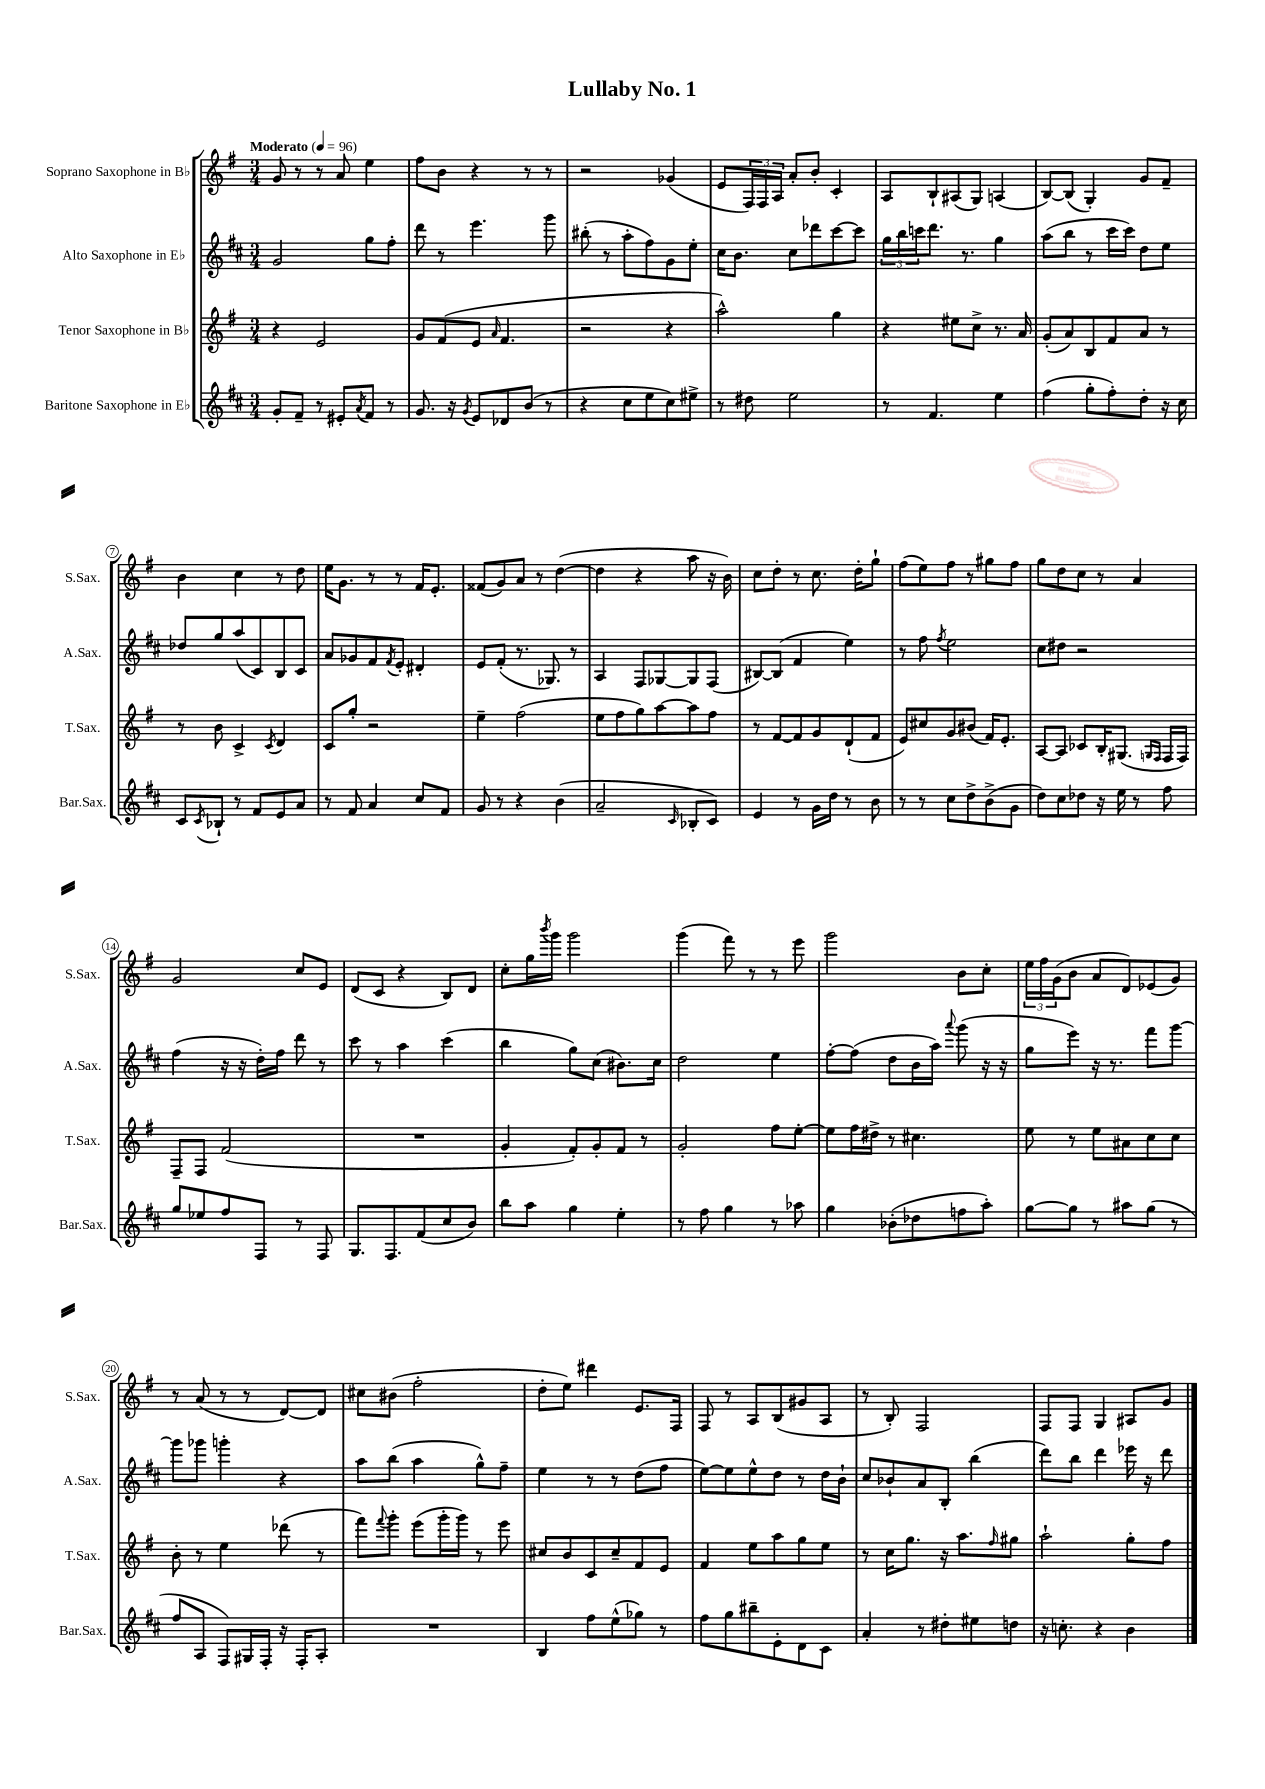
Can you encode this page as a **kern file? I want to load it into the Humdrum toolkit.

**kern	**kern	**kern	**kern
*staff4	*staff3	*staff2	*staff1
*clefG2	*clefG2	*clefG2	*clefG2
*k[f#c#]	*k[f#]	*k[f#c#]	*k[f#]
*M3/4	*M3/4	*M3/4	*M3/4
*MM96	*MM96	*MM96	*MM96
8g'	4r	2g	8g
8f#~	.	.	8r
8r	2e	.	8r
8e#'	.	.	8a
8qa	.	.	.
8f#	.	8gg	4ee
8r	.	8ff#'	.
=	=	=	=
8.g	8g	8ddd	8ff#
.	(8f#	8r	8b
16r	.	.	.
8qg	.	.	.
8e	8e	4.eee	4r
.	16qqa	.	.
8d-	4.f#	.	.
(8b	.	.	8r
8r	.	8ggg	8r
=	=	=	=
4r	2r	(8bb#'	2r
.	.	8r	.
8cc#	.	8aa'	.
8ee	.	8ff#)	.
8cc#)	4r	8g	(4g-
8ee#^	.	8ee'	.
=	=	=	=
8r	2aa^^)	16cc#	8e
.	.	8.b	.
8dd#	.	.	24F#)
.	.	.	24F#
.	.	.	24A
2ee	.	8cc#	8a'
.	.	8ddd-	8b'
.	4gg	[8ccc#	4c'
.	.	8ccc#]	.
=	=	=	=
8r	4r	24gg	8A
.	.	24bb	.
.	.	24ccc	.
4.f#	.	8.ddd	8B`
.	8ee#	.	(8A#
.	.	8.r	.
.	8cc^	.	8G)
4ee	8.r	4gg	(4A
.	16a	.	.
=	=	=	=
(4ff#	(8g'	(8aa	[8B)
.	8a)	8bb	(8B]
8gg'	8B	8r	4G')
8ff#')	8f#	16ccc#	.
.	.	16ccc#)	.
8dd'	8a	8dd	8g
16r	8r	8ee	8f#~
16cc#	.	.	.
=	=	=	=
8c#	8r	8dd-	4b
8qc#	.	.	.
8B-`	8b	8gg	.
8r	4c^	(8aa	4cc
8f#	.	8c#)	.
.	8qc	.	.
8e	4d	8B	8r
8a	.	8c#	8dd
=	=	=	=
8r	8c	8a	16ee
.	.	.	8.g
8f#	8gg'	8g-	.
4a	2r	8f#	8r
.	.	8qf#	.
.	.	8e'	8r
8cc#	.	4d#'	16f#
.	.	.	8.e'
8f#	.	.	.
=	=	=	=
8g	4ee~	8e	(8f##
8r	.	(8f#'	8g)
4r	(2ff#	8.r	8a
.	.	.	8r
.	.	8.G-)	.
(4b	.	.	([4dd
.	.	8r	.
=	=	=	=
2a~	8ee	4A	4dd]
.	8ff#	.	.
.	8gg)	8F#	4r
.	[8aa	[8G-	.
16qqc#	.	.	.
8B-'	8aa]	8G-]	8aa
8c#)	8ff#	(8F#	16r
.	.	.	16b)
=	=	=	=
4e	8r	[8B#)	8cc
.	[8f#	(8B#]	8dd'
8r	8f#]	4f#	8r
16g	8g	.	8.cc
16dd	.	.	.
8r	(8d`	4ee)	.
.	.	.	16dd'
8b	8f#	.	8gg`
=	=	=	=
8r	8e)	8r	(8ff#
8r	8cc#	8ff#	8ee)
.	.	8qff#	.
8cc#	8g	2ee	8ff#
8dd^	(8b#	.	8r
(8b^	16f#)	.	8gg#
.	8.e'	.	.
8g	.	.	8ff#
=	=	=	=
8dd)	[8A	8cc#	8gg
8cc#	8A]	8dd#	8dd
8dd-	8c-	2r	8cc
16r	16B'	.	8r
16ee	(8.G#	.	.
8r	.	.	4a
.	16qqG	.	.
.	16qqF#	.	.
8ff#	16F#	.	.
.	16F#)	.	.
=	=	=	=
8gg	8F#~	(4ff#	2g
8ee-	8F#	.	.
8ff#	(2f#	16r	.
.	.	16r	.
8F#	.	16dd')	.
.	.	16ff#	.
8r	.	8ddd	8cc
8F#	.	8r	8e
=	=	=	=
8.G	2.r	8ccc#	(8d
.	.	8r	8c
8.F#	.	.	.
.	.	4aa	4r
(8f#	.	.	.
8cc#	.	(4ccc#	8B)
8b)	.	.	8d
=	=	=	=
8bb	4g'	4bb	8cc'
8aa	.	.	16gg
.	.	.	8qbbb
.	.	.	16ggg
4gg	8f#')	8gg)	2ggg
.	8g'	(8cc#	.
4ee'	8f#	8.b#)	.
.	8r	.	.
.	.	16cc#	.
=	=	=	=
8r	2g'	2dd	(4ggg
8ff#	.	.	.
4gg	.	.	8fff#)
.	.	.	8r
8r	8ff#	4ee	8r
8aa-	[8ee'	.	8eee
=	=	=	=
4gg	8ee]	[8ff#'	2ggg
.	16ff#	(8ff#]	.
.	16dd#^	.	.
(8b-'	8r	8dd	.
8dd-	4.cc#	16b	.
.	.	16aa)	.
.	.	8qqaaa	.
8ff	.	(8ggg	8b
8aa')	.	16r	8cc'
.	.	16r	.
=	=	=	=
[8gg	8ee	8gg	24ee
.	.	.	24ff#
.	.	.	(24g
8gg]	8r	8eee)	8b
8r	8ee	16r	8a
.	.	8.r	.
8aa#	8a#	.	8d)
(8gg	8cc	8fff#	(8e-
8r	8cc	[8ggg	8g)
=	=	=	=
8ff#	8b'	8ggg]	8r
8A	8r	8ggg-	(8a
8F#)	4ee	4ggg'	8r
16G#	.	.	8r
16F#'	.	.	.
16r	(8ddd-	4r	[8d)
16F#'	.	.	.
8A'	8r	.	8d]
=	=	=	=
2.r	8fff#)	8aa	8cc#
.	8qqfff#	.	.
.	8ggg'	(8bb	(8b#
.	(8eee	4aa	2ff#'
.	16ggg'	.	.
.	16ggg)	.	.
.	8r	8gg^^)	.
.	8eee	8ff#~	.
=	=	=	=
4B	8cc#	4ee	8dd'
.	8b	.	8ee)
8ff#	8c	8r	4ddd#
(8ee^^	8cc#~	8r	.
8gg-)	8f#	(8dd	8.e
8r	8e	8ff#	.
.	.	.	16F#
=	=	=	=
8ff#	4f#	[8ee)	8F#
8gg	.	8ee]	8r
8bb#~	8ee	8ee^^	8A
8e'	8aa	8dd	(8B
8d	8gg	8r	8g#
8c#	8ee	16dd	8A
.	.	16b`	.
=	=	=	=
4a'	8r	8cc#	8r
.	16cc	8b-`	8B')
.	8.gg	.	.
8r	.	8a	2F#
8dd#'	16r	8B'	.
.	8.aa	.	.
8ee#	.	(4bb	.
.	16qqff#	.	.
8dd	8gg#	.	.
=	=	=	=
16r	2aa`	8ddd)	8F#
8.cc'	.	.	.
.	.	8bb	8F#
4r	.	4ddd	4G
4b	8gg'	16eee-	8A#
.	.	16r	.
.	8ff#	8ddd	8g
==	==	==	==
*-	*-	*-	*-
